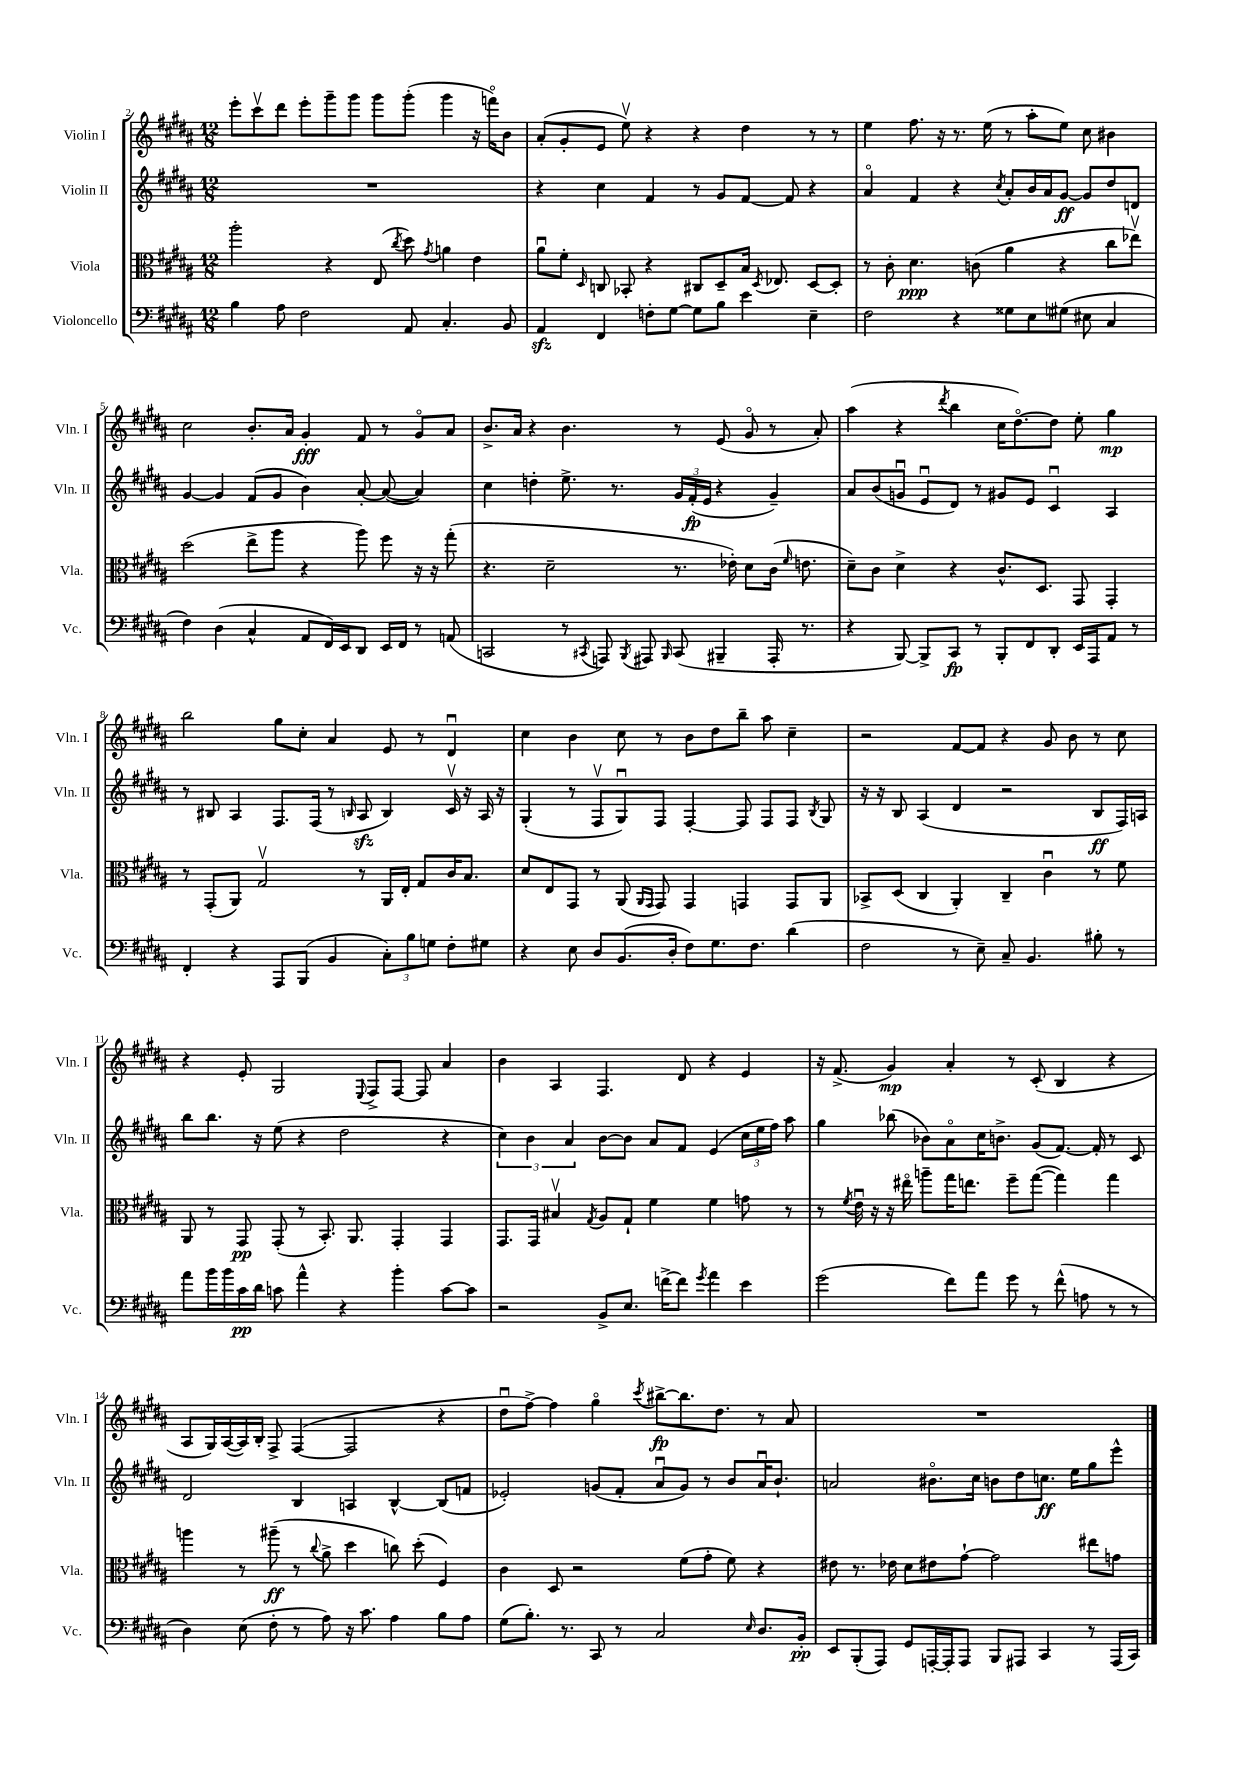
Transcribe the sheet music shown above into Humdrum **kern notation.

**kern	**kern	**kern	**kern
*staff4	*staff3	*staff2	*staff1
*clefF4	*clefC3	*clefG2	*clefG2
*k[f#c#g#d#a#]	*k[f#c#g#d#a#]	*k[f#c#g#d#a#]	*k[f#c#g#d#a#]
*M12/8	*M12/8	*M12/8	*M12/8
4B	2aa#'	1.r	8eee'
.	.	.	8ccc#v
8A#	.	.	8ddd#
2F#	.	.	8eee'
.	4r	.	8ggg#~
.	.	.	8ggg#
.	(8E	.	8ggg#
.	8qcc#	.	.
8AA#	8dd#)	.	(8ggg#'
.	8qg#	.	.
4.C#'	4a	.	4ggg#
.	4e	.	16r
.	.	.	16fffo)
8BB	.	.	8b
=	=	=	=
4AA#	8a#u	4r	(8a#'
.	8f#'	.	8g#'
.	16qqD#	.	.
4FF#	8C	4cc#	8e
.	8BB-'	.	8eev)
8F'	4r	4f#	4r
[8G#	.	.	.
8G#]	8C#	8r	4r
8B	8D#~	8g#	.
4e	16B	[8f#	4dd#
.	8qD#	.	.
.	8.E-	.	.
.	.	8f#]	.
4E~	[8D#	4r	8r
.	8D#']	.	8r
=	=	=	=
2F#	8r	4a#o	4ee
.	8c#'	.	.
.	4.d#	4f#	8.ff#
.	.	.	16r
4r	.	4r	8.r
.	(8c	.	.
.	.	.	(16ee
.	.	8qcc#	.
8G##	4a#	8a#'	8r
8E	.	16b	8aa#'
.	.	16a#	.
(8G#	4r	[8g#	8ee)
8E#	.	8g#]	8cc#
4C#	8cc#	8dd#	4b#
.	8ee-v)	8d	.
=	=	=	=
4F#)	(2dd#	[4g#	2cc#
(4D#	.	4g#]	.
4C#^^	8ee^	(8f#	8.b'
.	8aa#	8g#	.
.	.	.	16a#
8AA#	4r	4b)	4g#'
16FF#)	.	.	.
16EE	.	.	.
8DD#	8aa#)	[8a#'	8f#
16EE	8ff#	(8a#_	8r
16FF#	.	.	.
8r	16r	4a#])	8g#o
.	16r	.	.
(8AA	(8gg#'	.	8a#
=	=	=	=
2CC	4.r	4cc#	8.b^
.	.	.	16a#
.	.	4dd'	4r
.	2d#~	.	.
8r	.	8.ee^	4.b
8qCC#	.	.	.
8AAA)	.	.	.
.	.	8.r	.
8qBBB	.	.	.
8AAA#	.	.	.
16qqBBB	.	.	.
(8CC#	8.r	24g#	8r
.	.	(24f#'	.
.	.	24e	.
4BBB#~	.	4r	(8e
.	16e-')	.	.
.	8d#	.	8g#o
16AAA#'	(16c#	4g#~)	8r
.	16qqf#	.	.
8.r	8.e	.	.
.	.	.	8a#')
=	=	=	=
4r	8d#~)	8a#	(4aa#
.	8c#	(8b	.
[8BBB)	4d#^	8gu	4r
8BBB^]	.	8eu	.
.	.	.	8qddd#
8CC#	4r	8d#)	4bb
8r	.	8r	.
8BBB'	8.c#^^	8g#	16cc#
.	.	.	[8.dd#o)
8FF#	.	8e	.
.	8.D#	.	.
8DD#'	.	4c#u	8dd#]
16EE	8GG#	.	8ee'
16AAA#	.	.	.
8AA#	4GG#'	4A#	4gg#
8r	.	.	.
=	=	=	=
4FF#'	8r	8r	2bb
.	(8GG#'	8B#	.
4r	8AA#)	4A#	.
.	2G#v	.	.
8AAA#	.	8.F#	8gg#
(8BBB	.	.	8cc#'
.	.	(16F#	.
4BB	.	8r	4a#
.	.	16qqB	.
.	8r	8A#	.
12C#')	16AA#	4B)	8e
.	16E'	.	.
12B	.	.	.
.	8G#	.	8r
12G	.	.	.
8F#'	16c#	16c#v	4d#u
.	8.B	16r	.
8G#	.	16A#	.
.	.	16r	.
=	=	=	=
4r	8d#	(4G#'	4cc#
.	8E	.	.
8E	8GG#	8r	4b
8D#	8r	8F#v	.
(8.BB	(8AA#	8G#u)	8cc#
.	16qqAA#	.	.
.	16qqGG#	.	.
.	8GG#)	8F#	8r
16D#'	.	.	.
8F#)	4GG#	[4F#'	8b
8.G#	.	.	8dd#
.	4GG	8F#]	8bb~
8.F#	.	.	.
.	.	8F#	8aa#
(4d#	8GG	8F#	4cc#~
.	.	8qB	.
.	8AA#	8G#	.
=	=	=	=
2F#	8BB-^	16r	2r
.	.	16r	.
.	(8D#	8B	.
.	4C#	(4A#	.
8r	4AA#')	4d#	[8f#
8E~)	.	.	8f#]
8C#~	4C#~	2r	4r
4.BB	.	.	.
.	4c#u	.	8g#
.	.	.	8b
8B#'	8r	8B	8r
8r	8f#	16F#)	8cc#
.	.	16A	.
=	=	=	=
8a#	8AA#	8bb	4r
16b	8r	8.bb	.
16b	.	.	.
16c#	8GG#	.	8e'
16d#	.	16r	.
8c	(8GG#'	(8ee	2G#
4a#^^	8r	4r	.
.	8.BB')	.	.
4r	.	2dd#	.
.	8.AA#	.	.
.	.	.	8qqE
.	.	.	8F#^
4b'	4GG#'	.	[8F#
.	.	.	8F#]
[8c	4GG#	4r	4a#
8c]	.	.	.
=	=	=	=
2r	8.GG#	6cc#)	4b
.	.	6b	.
.	16GG#	.	.
.	4B#v	.	4A#
.	.	6a#	.
.	8qG#	.	.
8BB^	8A#	[8b	4.F#
8.E	8G#`	8b]	.
.	4f#	8a#	.
[16f^	.	.	.
8f]	.	8f#	8d#
8qg#	.	.	.
4a#	4f#	(4e	4r
4e	8g	24cc#	4e
.	.	24ee	.
.	.	24ff#)	.
.	8r	8aa#	.
=	=	=	=
(2g#	8r	4gg#	16r
.	.	.	(8.f#^
.	8qf#	.	.
.	16eu	.	.
.	16r	.	.
.	16r	(8bb-	4g#)
.	16ee#o	.	.
.	8aa~	8b-)	.
8f#)	16gg#	8a#o	4a#'
.	8.ee	.	.
8a#	.	16cc#	.
.	.	8.b^	.
8g#	8ff#~	.	8r
8r	([8gg#	(8g#	(8c#'
(8f#^^	4gg#])	[8.f#)	4B
8A	.	.	.
.	.	16f#']	.
8r	4gg#	8r	4r
8r	.	8c#	.
=	=	=	=
4D#)	4aa	2d#	8A#
.	.	.	16G#)
.	.	.	([16A#
(8E	8r	.	16A#])
.	.	.	16B'
8F#'	(8aa#~	.	8F#^
8r	8r	4B	([4F#
.	8qqcc#	.	.
8A#)	8a#^	.	.
16r	4dd#	4A	2F#]
8.c#	.	.	.
4A#	8cc)	[4B^^	.
.	(8dd#'	.	.
8B	4F#)	(8B]	4r
8A#	.	8f	.
=	=	=	=
(8G#	4c#	2e-')	8dd#u
8.B')	.	.	[8ff#^)
.	8D#	.	4ff#]
8.r	.	.	.
.	2r	.	.
8CC#	.	(8g	4gg#o
8r	.	8f#'	.
.	.	.	8qccc#
2C#	.	8a#u	[8bb#^
.	(8f#	8g)	8.bb#]
.	8g#'	8r	.
.	.	.	8.dd#
.	8f#)	8b	.
16qqE	.	.	.
8.D#	4r	16a#u	8r
.	.	8.b`	.
.	.	.	8a#
16BB'	.	.	.
=	=	=	=
8EE	8e#	2a	1.r
(8BBB'	8.r	.	.
8AAA#)	.	.	.
.	16e-	.	.
8GG#	8d#	.	.
[16AAA'	8e#	8.b#o	.
16AAA']	.	.	.
8AAA	[8g#`	.	.
.	.	16cc#	.
8BBB	2g#]	8b	.
8AAA#	.	8dd#	.
4CC#	.	8.cc	.
.	.	16ee	.
8r	8ee#	8gg#	.
(16AAA#	8g	8eee^^	.
16CC#)	.	.	.
==	==	==	==
*-	*-	*-	*-
